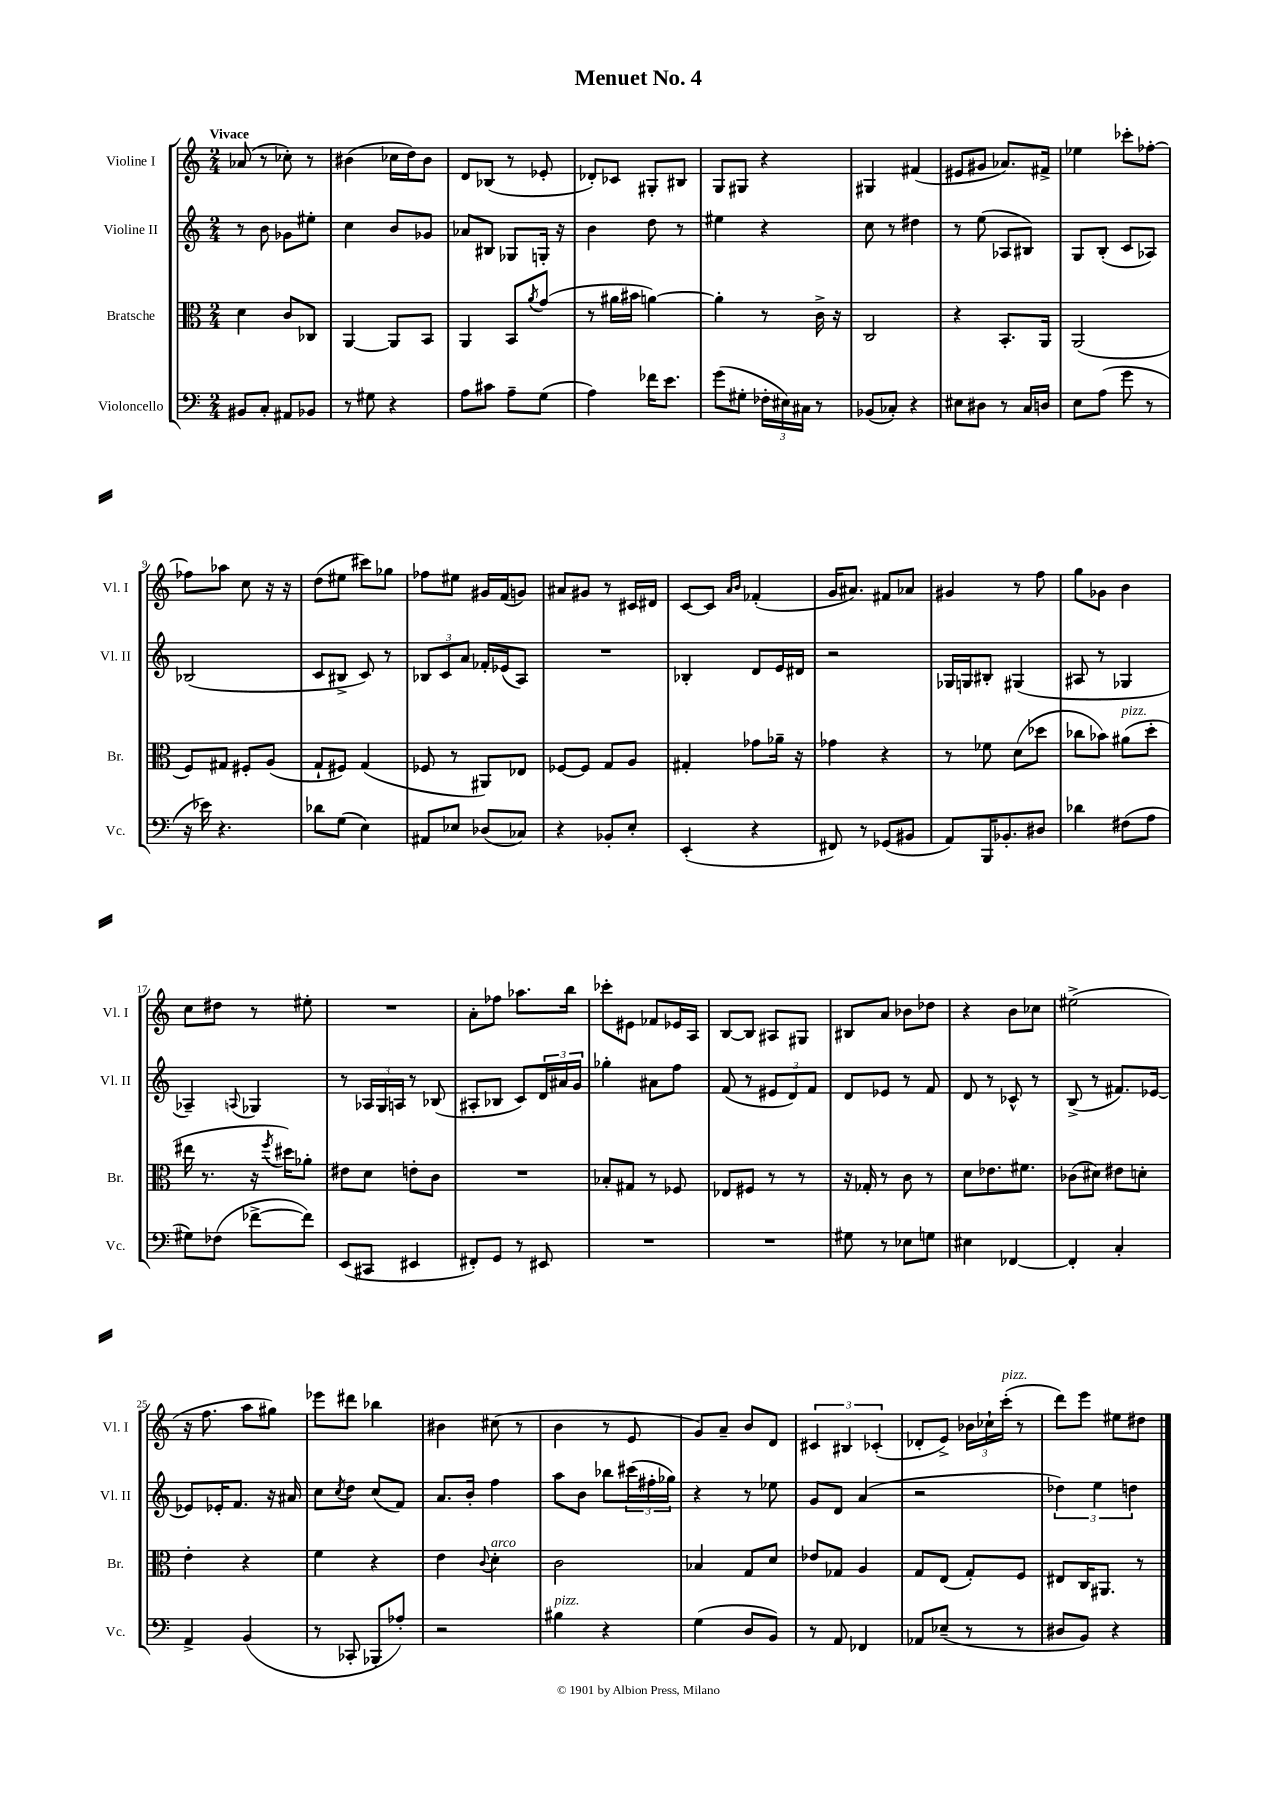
\header { title = "Menuet No. 4" }
<<
\new StaffGroup <<
\new Staff = "s0" \with { instrumentName = "Violine I" shortInstrumentName = "Vl. I" } {
    \clef treble \key c \major \numericTimeSignature \time 2/4 \tempo "Vivace"
    aes'8( r8 ces''8-.) r8 |
    bis'4( ces''16 d''16) bis'8 |
    d'8 bes8( r8 ees'8-. |
    des'8-.) ces'8 gis8-. bis8 |
    g8 gis8 r4 |
    gis4 fis'4( |
    eis'8 gis'8 aes'8.) fis'16-> |
    ees''4 ces'''8-. fes''8~-. |
    fes''8 aes''8 c''8 r16 r16 |
    d''8( eis''8 cis'''8) ges''8 |
    fes''8 eis''8 gis'16 f'16( g'8) |
    ais'8 gis'8 r8 cis'16 dis'16 |
    c'8~ c'8 \grace { a'16 b'16 } fes'4-.( |
    g'16 ais'8.) fis'8 aes'8 |
    gis'4 r8 f''8 |
    g''8 ges'8 b'4 |
    c''8 dis''8 r8 eis''8-. |
    R2 |
    a'8-. fes''8 aes''8. b''16 |
    ces'''8-. eis'8 fes'8 ees'16 a16 |
    b8~ b8 ais8 gis8 |
    bis8 a'8 bes'8 des''8 |
    r4 b'8 ces''8 |
    eis''2->( |
    r16 f''8. a''8 gis''8) |
    ees'''8 dis'''8 bes''4 |
    bis'4 cis''8( r8 |
    b'4 r8 e'8 |
    g'8) a'8-- b'8 d'8 |
    \tuplet 3/2 { cis'4 bis4 ces'4-.( } |
    des'8-. e'8->) \tuplet 3/2 { bes'16 ces''16-! c'''16-.^\markup { \italic "pizz." }( } r8 |
    d'''8) e'''8 eis''8 dis''8 \bar "|." |
}
\new Staff = "s1" \with { instrumentName = "Violine II" shortInstrumentName = "Vl. II" } {
    \clef treble \key c \major \numericTimeSignature \time 2/4
    r8 b'8 ges'8 eis''8-. |
    c''4 b'8 ges'8 |
    aes'8 bis8 ges8 g16-. r16 |
    b'4 d''8 r8 |
    eis''4 r4 |
    c''8 r8 dis''4 |
    r8 e''8( aes8 bis8) |
    g8 b8-.( c'8 aes8) |
    bes2( |
    c'8 bis8-> c'8) r8 |
    \tuplet 3/2 { bes8 c'8 a'8 } fes'16-. ees'16( a8) |
    R2 |
    bes4-. d'8 e'16 dis'16 |
    r2 |
    ges16 g16 bis8-. gis4( |
    ais8 r8 ges4 |
    aes4--) \appoggiatura { a8 } ges4 |
    r8 \tuplet 3/2 { aes16 g16 a16 } r8 bes8( |
    ais8-. bes8 c'8) \tuplet 3/2 { d'16 ais'16 g'16 } |
    ges''4-. ais'8 f''8 |
    f'8( r8 \tuplet 3/2 { eis'8 d'8) f'8 } |
    d'8 ees'8 r8 f'8 |
    d'8 r8 ces'8-^ r8 |
    b8->( r8 fis'8.) ees'16~ |
    ees'8 ees'16-. f'8. r16 ais'16 |
    c''8 \acciaccatura { c''8 } d''8 c''8( f'8) |
    a'8. b'16-. f''4 |
    a''8 b'8 bes''8 \tuplet 3/2 { cis'''16( fis''16-. ges''16) } |
    r4 r8 ees''8 |
    g'8 d'8 a'4( |
    r2 |
    \tuplet 3/2 { des''4) e''4 d''4 } \bar "|." |
}
\new Staff = "s2" \with { instrumentName = "Bratsche" shortInstrumentName = "Br." } {
    \clef alto \key c \major \numericTimeSignature \time 2/4
    d'4 c'8 ces8 |
    a,4~ a,8 b,8 |
    a,4 b,8 \acciaccatura { a'8 } g'8( |
    r8 ais'16 bis'16 a'4~) |
    a'4-. r8 c'16-> r16 |
    c2 |
    r4 b,8.-. a,16 |
    a,2( |
    f8) gis8 fis8-. a8( |
    g8-! fis8) g4( |
    fes8 r8 ais,8) ees8 |
    fes8~ fes8 g8 a8 |
    gis4-. ges'8 aes'16-- r16 |
    ges'4 r4 |
    r8 fes'8 d'8( des''8 |
    ces''8 bes'8) ais'8^\markup { \italic "pizz." }( d''8-. |
    eis''16 r8. r16 \acciaccatura { f''8 } dis''16) aes'8-. |
    eis'8 d'8 e'8-. c'8 |
    R2 |
    bes8-. gis8 r8 fes8 |
    ees8 fis8 r8 r8 |
    r16 ges16-. r8 c'8 r8 |
    d'8 ees'8. fis'8. |
    ces'8( dis'8) eis'8 d'8-. |
    e'4-. r4 |
    f'4 r4 |
    e'4 \appoggiatura { c'8 } d'4-.^\markup { \italic "arco" } |
    c'2 |
    bes4 g8 d'8 |
    ees'8 ges8 a4 |
    g8 e8( g8-.) f8 |
    eis8 c16 ais,8. r8 \bar "|." |
}
\new Staff = "s3" \with { instrumentName = "Violoncello" shortInstrumentName = "Vc." } {
    \clef bass \key c \major \numericTimeSignature \time 2/4
    bis,8 c8-. ais,8 bes,8 |
    r8 gis8 r4 |
    a8 cis'8 a8-- g8( |
    a4) fes'16 e'8. |
    g'8( gis8-. \tuplet 3/2 { fes16-. eis16) cis16 } r8 |
    bes,8( ces8-.) r4 |
    eis8 dis8 r8 c16 d16 |
    e8 a8( g'8 r8 |
    r16 ees'16) r4. |
    des'8 g8( e4) |
    ais,8 ees8 des8( ces8) |
    r4 bes,8-. e8-. |
    e,4-.( r4 |
    fis,8) r8 ges,8( bis,8 |
    a,8) b,,16 bes,8.-. dis8 |
    des'4 fis8( a8 |
    gis8) fes8( fes'8~-> fes'8) |
    e,8( cis,8 eis,4 |
    fis,8-.) g,8 r8 eis,8 |
    R2 |
    R2 |
    gis8 r8 ees8 g8 |
    eis4 fes,4~ |
    fes,4-. c4-. |
    a,4-> b,4( |
    r8 ces,8-. bes,,8-. aes8-.) |
    r2 |
    bis4^\markup { \italic "pizz." } r4 |
    g4( d8 b,8) |
    r8 a,8 fes,4 |
    aes,8 ees8--( r8 r8 |
    dis8 b,8) r4 \bar "|." |
}
>>
>>
